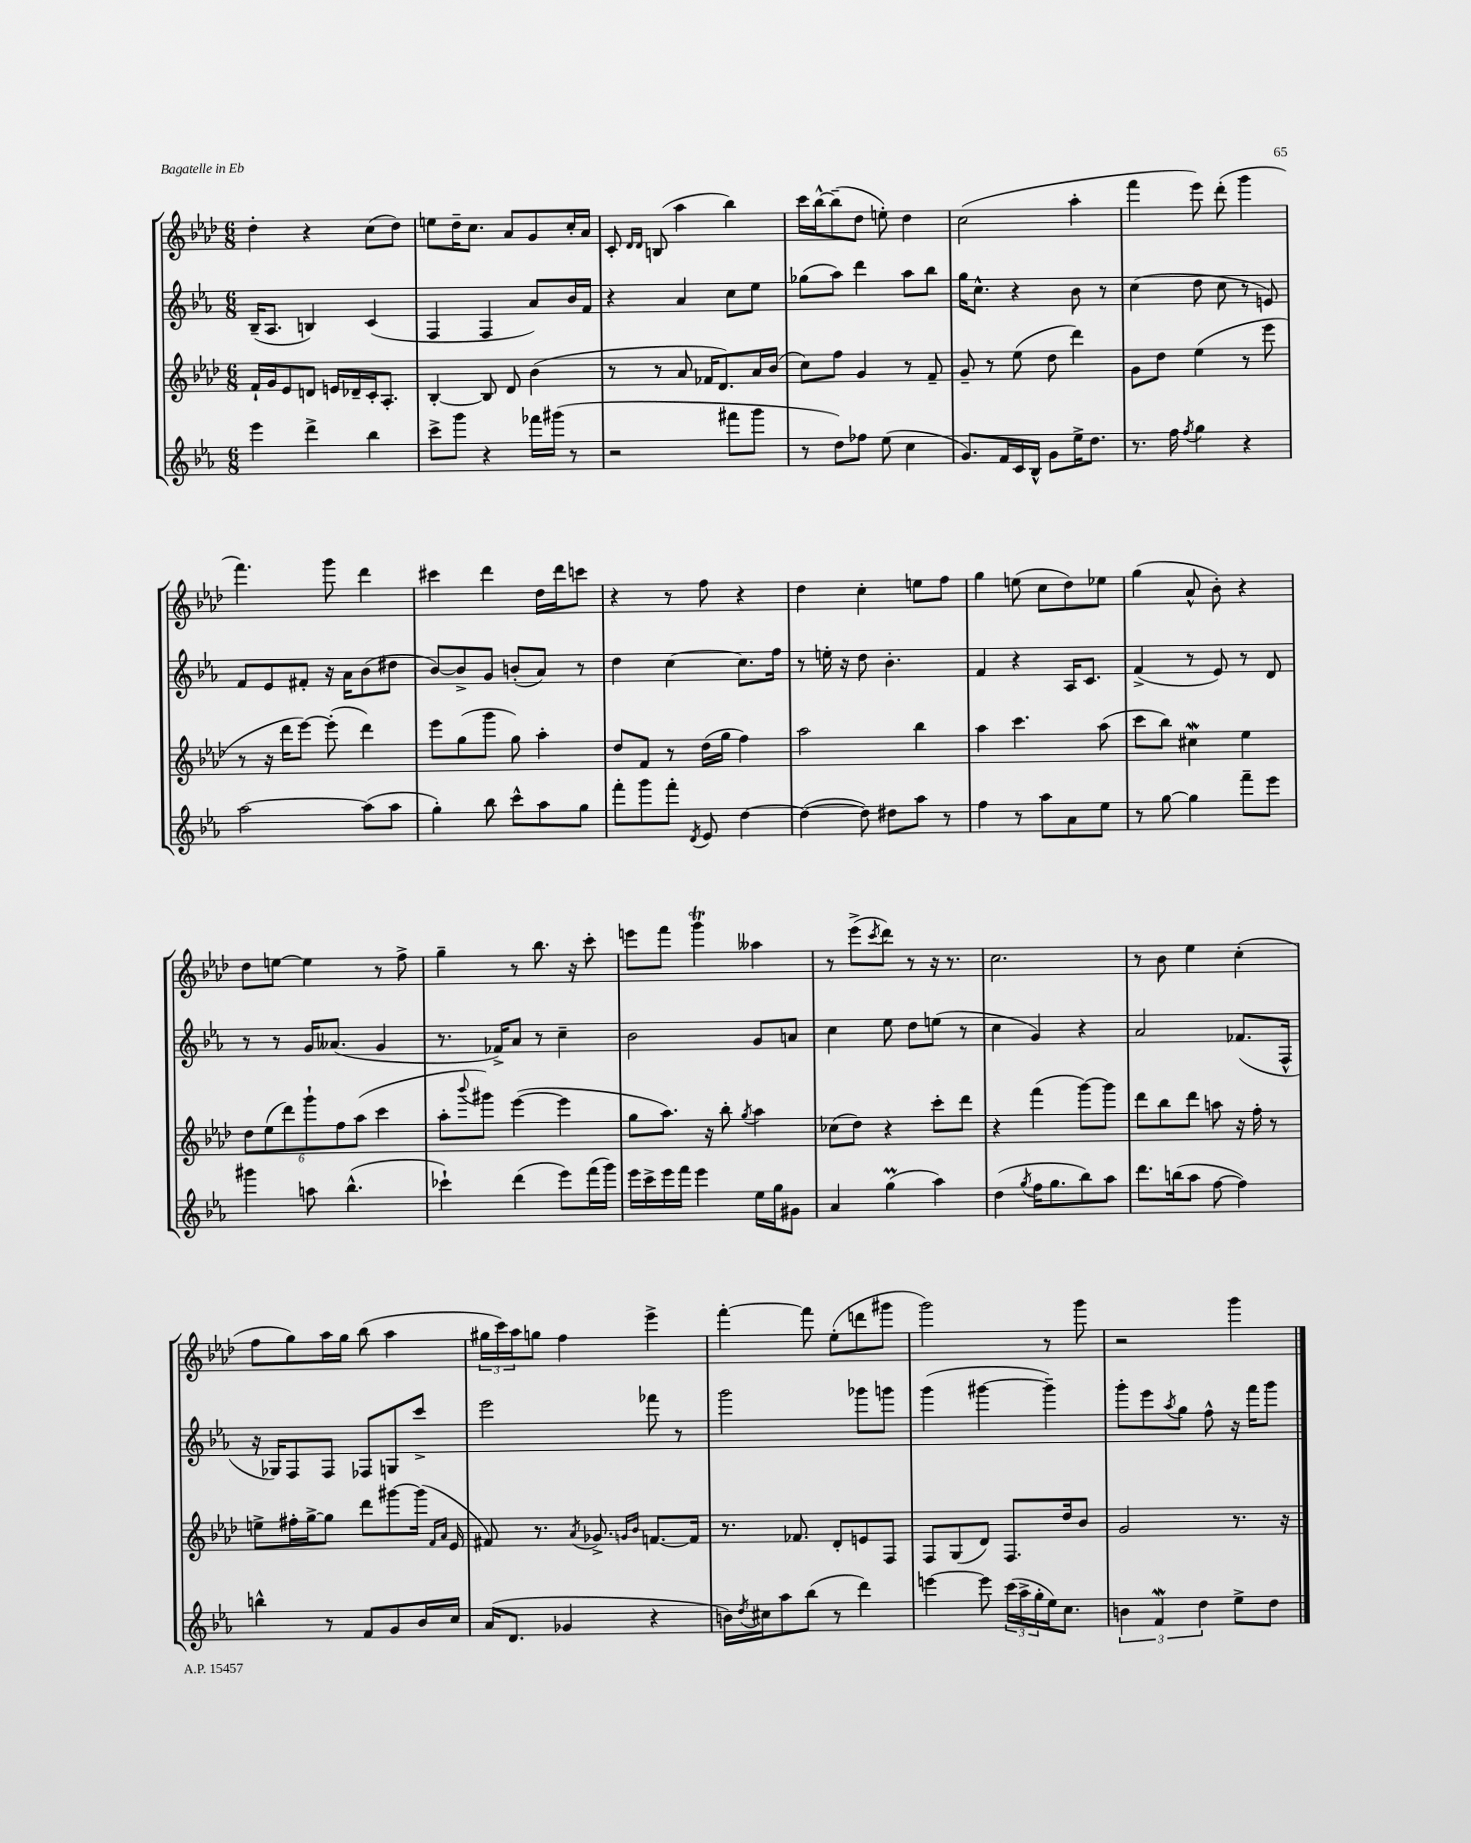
<<
\new StaffGroup <<
\new Staff = "s0" {
    \clef treble \key aes \major \numericTimeSignature \time 6/8
    des''4-. r4 c''8( des''8) |
    e''8 des''16-- c''8. aes'8 g'8 c''16-. aes'16 |
    c'8-. \grace { des'16 des'16 } b8( aes''4 bes''4) |
    c'''16 bes''16~-^ bes''8--( des''8 e''8-.) des''4 |
    c''2( aes''4-. |
    f'''4 ees'''8) des'''8-.( g'''4 |
    f'''4.) g'''8 des'''4 |
    cis'''4 des'''4 des''16 des'''16 c'''8 |
    r4 r8 f''8 r4 |
    des''4 c''4-. e''8 f''8 |
    g''4 e''8( c''8 des''8) ees''8 |
    g''4( aes'8-^ bes'8-.) r4 |
    des''8 e''8~ e''4 r8 f''8-> |
    g''4-- r8 bes''8. r16 c'''8-. |
    e'''8 f'''8 g'''4\trill aeses''4 |
    r8 ees'''8->( \acciaccatura { c'''8 } des'''8) r8 r16 r8. |
    c''2. |
    r8 bes'8 ees''4 c''4-.( |
    f''8 g''8) aes''16 g''16 bes''8( aes''4 |
    \tuplet 3/2 { gis''16 c'''16) aes''16 } g''8 f''4 ees'''4-> |
    f'''4~-. f'''8 ees''8-.( d'''8 gis'''8 |
    g'''2) r8 g'''8 |
    r2 g'''4 \bar "|." |
}
\new Staff = "s1" {
    \clef treble \key ees \major \numericTimeSignature \time 6/8
    bes16--( aes8. b4) c'4( |
    f4 f4 aes'8) bes'16 f'16 |
    r4 aes'4 c''8 ees''8 |
    ges''8( aes''8) d'''4 aes''8 bes''8 |
    g''16 c''8.-^ r4 bes'8 r8 |
    c''4( d''8 c''8 r8 e'8) |
    f'8 ees'8 fis'8-. r16 aes'16 bes'8( dis''8 |
    bes'8~) bes'8-> g'8 b'8-.( aes'8) r8 |
    d''4 c''4~ c''8. f''16 |
    r8 e''16-. r16 d''8 bes'4.-. |
    f'4 r4 aes16 c'8. |
    f'4->( r8 ees'8) r8 d'8 |
    r8 r8 g'16 aeses'8.( g'4 |
    r8. fes'16->) aes'8 r8 c''4-- |
    bes'2 g'8 a'8 |
    c''4 ees''8 d''8 e''8( r8 |
    c''4 g'4) r4 |
    aes'2 fes'8.( f16-^ |
    r16 ges16) f8 f8 fes8 g8 c'''8-> |
    ees'''2 fes'''8 r8 |
    g'''2 ges'''8 g'''8 |
    g'''4( gis'''4~ gis'''4--) |
    g'''8-. ees'''8 \acciaccatura { aes''8 } g''8 f''8-^ r16 f'''16 g'''8 \bar "|." |
}
\new Staff = "s2" {
    \clef treble \key aes \major \numericTimeSignature \time 6/8
    f'16-! g'16 ees'8 d'8 e'16 des'16-- c'16-. aes8.-. |
    bes4~-. bes8 des'8 bes'4( |
    r8 r8 aes'8 fes'16 des'8.) aes'16 bes'16( |
    c''8) f''8 g'4 r8 f'8-- |
    g'8-- r8 ees''8( des''8 des'''4) |
    g'8 des''8 ees''4( r8 ees'''8 |
    r8 r16 des'''16 ees'''8~) ees'''8-.( des'''4) |
    ees'''8 g''8( g'''8 g''8) aes''4-. |
    des''8 f'8 r8 des''16( g''16 f''4) |
    aes''2 bes''4 |
    aes''4 c'''4. aes''8( |
    c'''8 bes''8) cis''4\mordent ees''4 |
    \tuplet 6/4 { des''8 ees''8( des'''8) g'''8-! f''8 aes''8( } c'''4 |
    aes''8-. \appoggiatura { bes'''8 } gis'''8) ees'''4~( ees'''4 |
    g''8 aes''8.) r16 bes''8-. \acciaccatura { g''8 } aes''4 |
    ces''8( des''8) r4 c'''8-. des'''8 |
    r4 f'''4( g'''8~) g'''8 |
    des'''8 bes''8 des'''8 a''8 r16 f''16-. r8 |
    e''8-> fis''16-. g''16~-> g''8 des'''8 gis'''8~ gis'''16( \grace { f'16 aes'16 } ees'16 |
    fis'8) r8. \acciaccatura { aes'8 } ges'8.-> \grace { g'16 bes'16 } f'8.~ f'16 |
    r8. fes'8. des'8-. e'8 f8 |
    f8 g8( des'8) f8. des''16 bes'8 |
    g'2 r8. r16 \bar "|." |
}
\new Staff = "s3" {
    \clef treble \key ees \major \numericTimeSignature \time 6/8
    ees'''4 d'''4-> bes''4 |
    c'''8-> g'''8 r4 fes'''16 gis'''16( r8 |
    r2 fis'''8 g'''8 |
    r8 d''8) fes''8 ees''8( c''4 |
    g'8.) f'16 c'16 bes16-^ g'8 ees''16-> d''8. |
    r8. f''16 \acciaccatura { f''8 } g''4 r4 |
    aes''2~ aes''8( aes''8 |
    g''4-.) bes''8 c'''8-^ aes''8 g''8 |
    f'''8-. g'''8 f'''8-. \acciaccatura { d'8 } ees'8 d''4~ |
    d''4~( d''8) dis''8 aes''8 r8 |
    f''4 r8 aes''8 aes'8 ees''8 |
    r8 g''8~ g''4 f'''8-- ees'''8 |
    gis'''4 a''8 bes''4.-^( |
    ces'''4-!) d'''4( ees'''8) f'''16( g'''16) |
    ees'''16 c'''16-> ees'''16 f'''16 ees'''4 ees''16 g''16 gis'8 |
    aes'4 g''4\prall( aes''4) |
    d''4( \acciaccatura { g''8 } f''16 g''8. bes''8) aes''8 |
    d'''8. b''16( aes''8 f''8~ f''4) |
    b''4-^ r8 f'8 g'8 bes'16 c''16 |
    aes'16( d'8. ges'4 r4 |
    b'16) \acciaccatura { d''8 } cis''16 aes''8 bes''8( r8 d'''4) |
    e'''4~ e'''8 \tuplet 3/2 { c'''16( aes''16-> g''16-. } ees''16) c''8. |
    \tuplet 3/2 { b'4 f'4\mordent d''4 } ees''8-> d''8 \bar "|." |
}
>>
>>
\layout { \context { \Score \remove "Bar_number_engraver" } }
